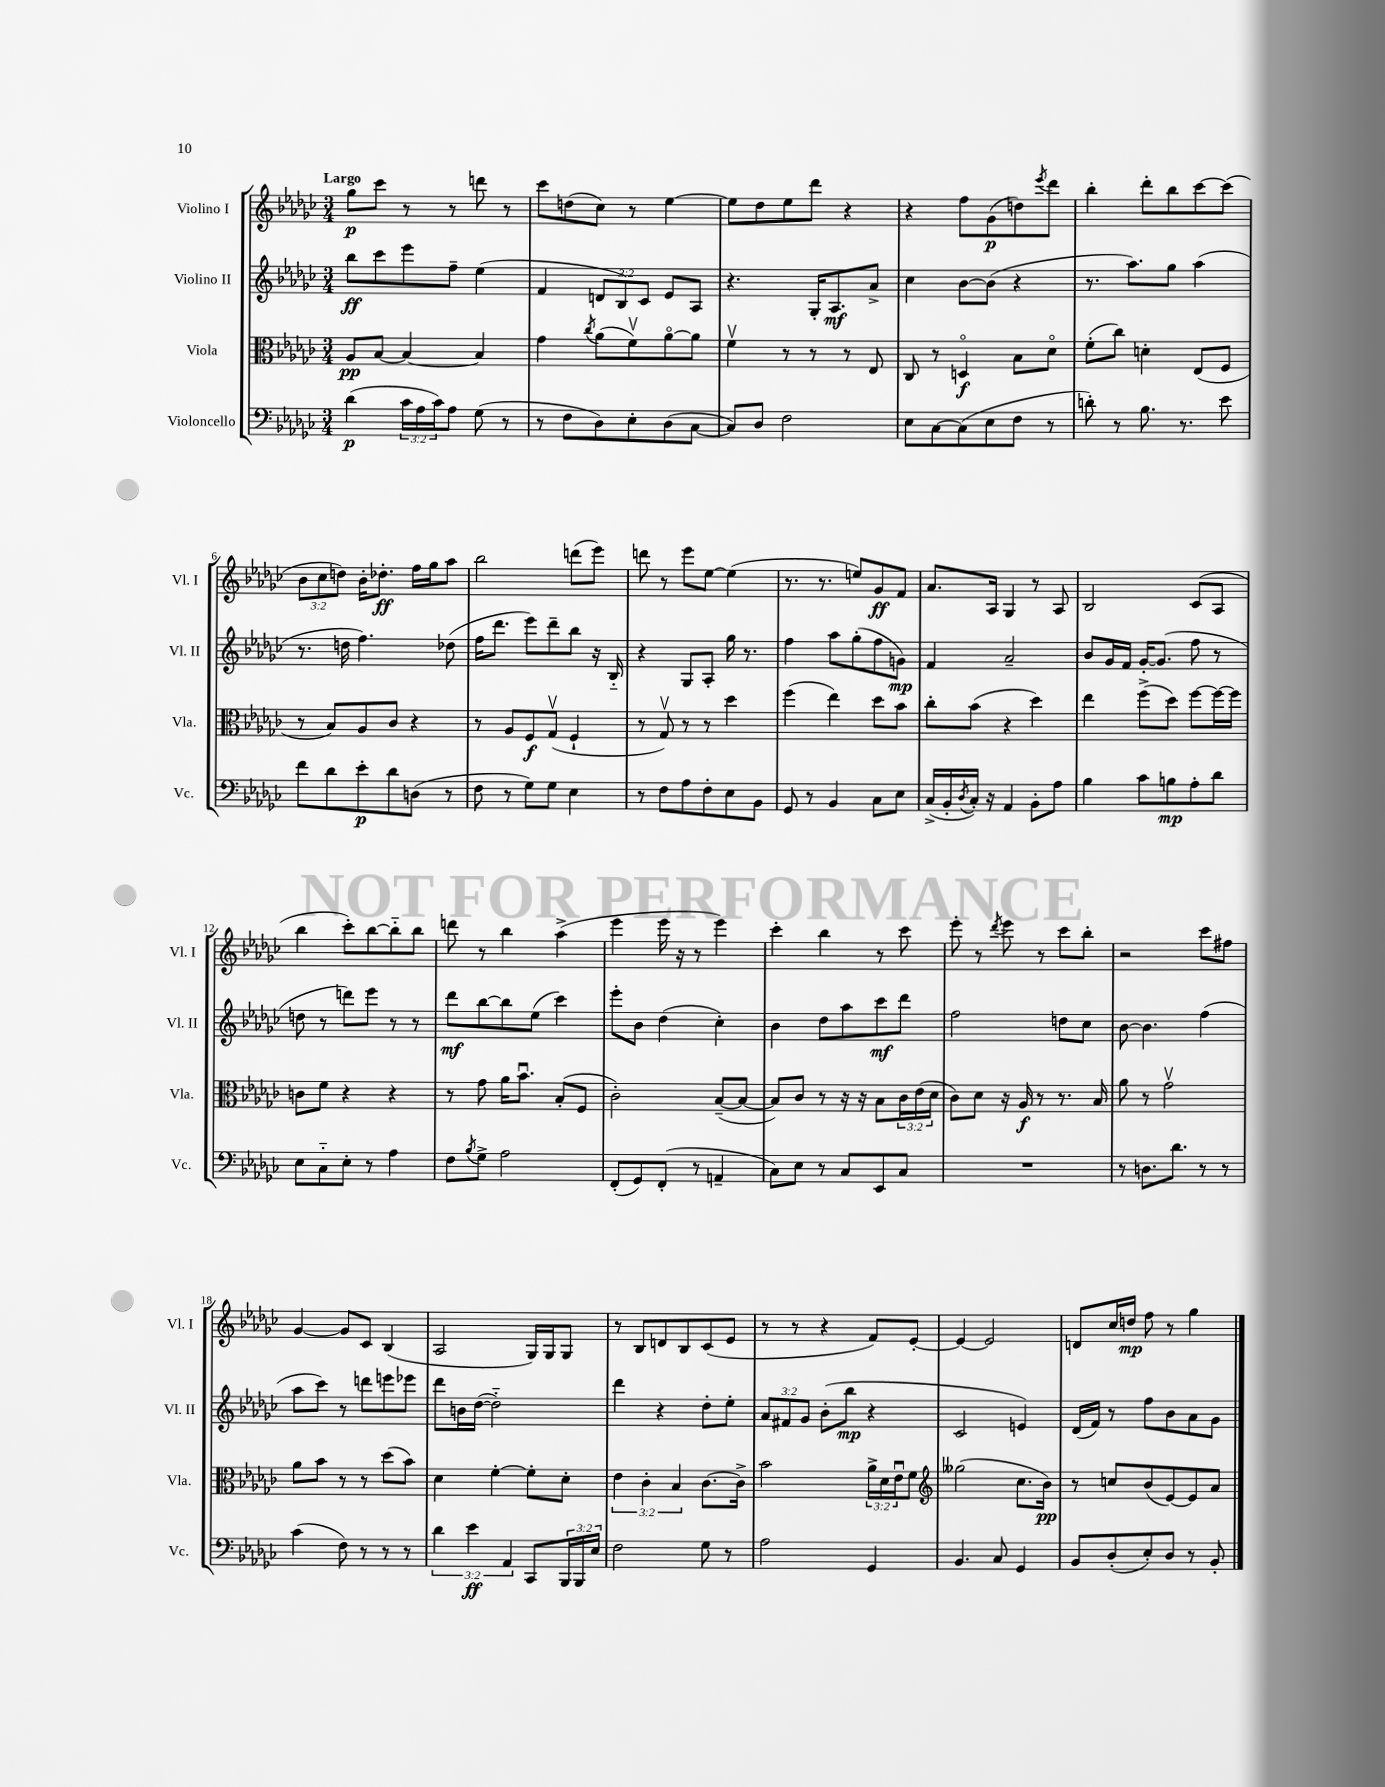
<<
\new StaffGroup <<
\new Staff = "s0" \with { instrumentName = "Violino I" shortInstrumentName = "Vl. I" } {
    \clef treble \key ges \major \numericTimeSignature \time 3/4 \override Staff.TupletNumber.text = #tuplet-number::calc-fraction-text \tempo "Largo"
    ges''8\p ces'''8 r8 r8 d'''8 r8 |
    ces'''8 d''8( ces''8) r8 ees''4~ |
    ees''8 des''8 ees''8 des'''8 r4 |
    r4 f''8 ges'8\p( d''8) \acciaccatura { ees'''8 } des'''8 |
    bes''4-. des'''8-. bes''8 ces'''8~ ces'''8( |
    \tuplet 3/2 { bes'8 ces''8 d''8) } bes'16-. des''8.-.\ff f''16 ges''16 aes''8 |
    bes''2 d'''8( ees'''8) |
    d'''8 r8 ees'''8 ees''8~ ees''4( |
    r8. r8. e''8) ges'8\ff f'8 |
    aes'8. aes16 ges4 r8 aes8 |
    bes2 ces'8( aes8 |
    bes''4 ces'''8-.) bes''8~ bes''8-_ bes''8 |
    d'''8 r8 bes''4 aes''4->( |
    ees'''4 ees'''16 r16 r8 ees'''4) |
    ces'''4-. bes''4 r8 ces'''8 |
    ees'''8-. r8 \acciaccatura { des'''8 } ees'''8 r8 ces'''8 bes''8-. |
    r2 ces'''8 fis''8 |
    ges'4~ ges'8 ces'8 bes4( |
    aes2 ges16) ges16 ges8 |
    r8 bes8 d'8 bes8 ces'8( ees'8 |
    r8 r8 r4 f'8) ees'8~-. |
    ees'4~ ees'2 |
    d'8 ces''16 d''16\mp f''8 r8 ges''4 \bar "|." |
}
\new Staff = "s1" \with { instrumentName = "Violino II" shortInstrumentName = "Vl. II" } {
    \clef treble \key ges \major \numericTimeSignature \time 3/4 \override Staff.TupletNumber.text = #tuplet-number::calc-fraction-text
    bes''8\ff ces'''8 ees'''8 f''8-- ees''4( |
    f'4 \tuplet 3/2 { d'8 bes8) ces'8 } ees'8 aes8 |
    r4. ges16-. aes8.\mf aes'8-> |
    ces''4 bes'8~ bes'8( r4 |
    r8. aes''8.) ges''8 aes''4( |
    r8. d''16 f''4.) des''8( |
    f''16 des'''8. ees'''8) des'''8-- bes''8 r16 bes16-_ |
    r4 ges8 aes8-. ges''16 r8. |
    f''4 aes''8 ges''8-.( f''8 g'8\mp) |
    f'4 aes'2-- |
    bes'8 ges'16 f'16 ges'16~-. ges'8.( f''8 r8 |
    d''8 r8 d'''8) ees'''8 r8 r8 |
    des'''8\mf bes''8~ bes''8 ees''8( ces'''4) |
    ees'''8-. bes'8 des''4( ces''4-.) |
    bes'4 des''8 aes''8 ces'''8\mf des'''8 |
    f''2 d''8 ces''8 |
    bes'8~ bes'4. f''4( |
    aes''8 ces'''8) r8 d'''8 e'''8 ees'''8 |
    des'''8 b'16 des''16~( des''2-_) |
    des'''4 r4 des''8-. ees''8-. |
    \tuplet 3/2 { aes'8 fis'8 ges'8 } bes'8-.( bes''8\mp r4 |
    ces'2 e'4) |
    des'16( f'16) r8 f''8 bes'8 aes'8 ges'8 \bar "|." |
}
\new Staff = "s2" \with { instrumentName = "Viola" shortInstrumentName = "Vla." } {
    \clef alto \key ges \major \numericTimeSignature \time 3/4 \override Staff.TupletNumber.text = #tuplet-number::calc-fraction-text
    aes8\pp bes8~ bes4~ bes4 |
    ges'4 \acciaccatura { ces''8 } aes'8( f'8\upbow) aes'8~\flageolet aes'8 |
    f'4\upbow r8 r8 r8 ees8 |
    ces8 r8 d4\flageolet\f bes8 des'8\flageolet |
    f'8-.( ces''8) d'4-. ees8( f8 |
    r8 bes8) aes8 ces'8 r4 |
    r8 aes8 f8\f ges8\upbow( f4-! |
    r8 ges8\upbow) r8 r8 des''4 |
    f''4( ees''4) des''8 bes'8 |
    ces''8-. bes'8( r4 des''4) |
    ees''4 f''8->( des''8) f''8~ f''16~ f''16 |
    c'8 f'8 r4 r4 |
    r8 ges'8 aes'16 bes'8.\downbow bes8-.( f8 |
    ces'2-.) bes8~--( bes8~ |
    bes8) ces'8 r8 r16 r16 bes8 \tuplet 3/2 { ces'16 ees'16( des'16 } |
    ces'8) des'8 r16 aes16\f r8 r8. bes16 |
    aes'8 r8 ges'2\upbow |
    aes'8 bes'8 r8 r8 des''8( bes'8) |
    des'4 f'4~-. f'8-. des'8-. |
    \tuplet 3/2 { ees'4 ces'4-. bes4 } ces'8.~ ces'16-> |
    bes'2 \tuplet 3/2 { aes'16-> des'16 ees'16\downbow } f'8 |
    \clef treble geses''2( ces''8. bes'16\pp) |
    r8 c''8 bes'8( ees'8~) ees'8 aes'8 \bar "|." |
}
\new Staff = "s3" \with { instrumentName = "Violoncello" shortInstrumentName = "Vc." } {
    \clef bass \key ges \major \numericTimeSignature \time 3/4 \override Staff.TupletNumber.text = #tuplet-number::calc-fraction-text
    des'4\p( \tuplet 3/2 { ces'16 aes16 ces'16) } aes8 ges8( r8 |
    r8 f8 des8) ees8-. des8( ces8~ |
    ces8) des8 f2 |
    ees8 ces8~ ces8( ees8 f8 r8 |
    d'8-.) r8 bes8. r8. ees'8 |
    f'8 des'8 ees'8-.\p des'8 d8( r8 |
    f8 r8 ges8) ges8 ees4 |
    r8 f8 aes8 f8-. ees8 bes,8 |
    ges,8 r8 bes,4 ces8 ees8 |
    ces16->( bes,16-. \acciaccatura { des8 } ces16-.) r16 aes,4 bes,8-. aes8 |
    bes4 ces'8 b8\mp aes8-. des'8 |
    ees8 ces8-_ ees8-. r8 aes4 |
    f8 \acciaccatura { bes8 } ges8-> aes2 |
    f,8-.( ges,8) f,8-.( r8 a,4-- |
    ces8) ees8 r8 ces8 ees,8 ces8 |
    R2. |
    r8 d8. des'8. r8 r8 |
    ces'4( f8) r8 r8 r8 |
    \tuplet 3/2 { des'4 ees'4\ff aes,4 } ces,8 \tuplet 3/2 { bes,,16 bes,,16 ees16 } |
    f2 ges8 r8 |
    aes2 ges,4 |
    bes,4. ces8 ges,4 |
    bes,8 des8-.( ees8-.) des8 r8 bes,8-. \bar "|." |
}
>>
>>
